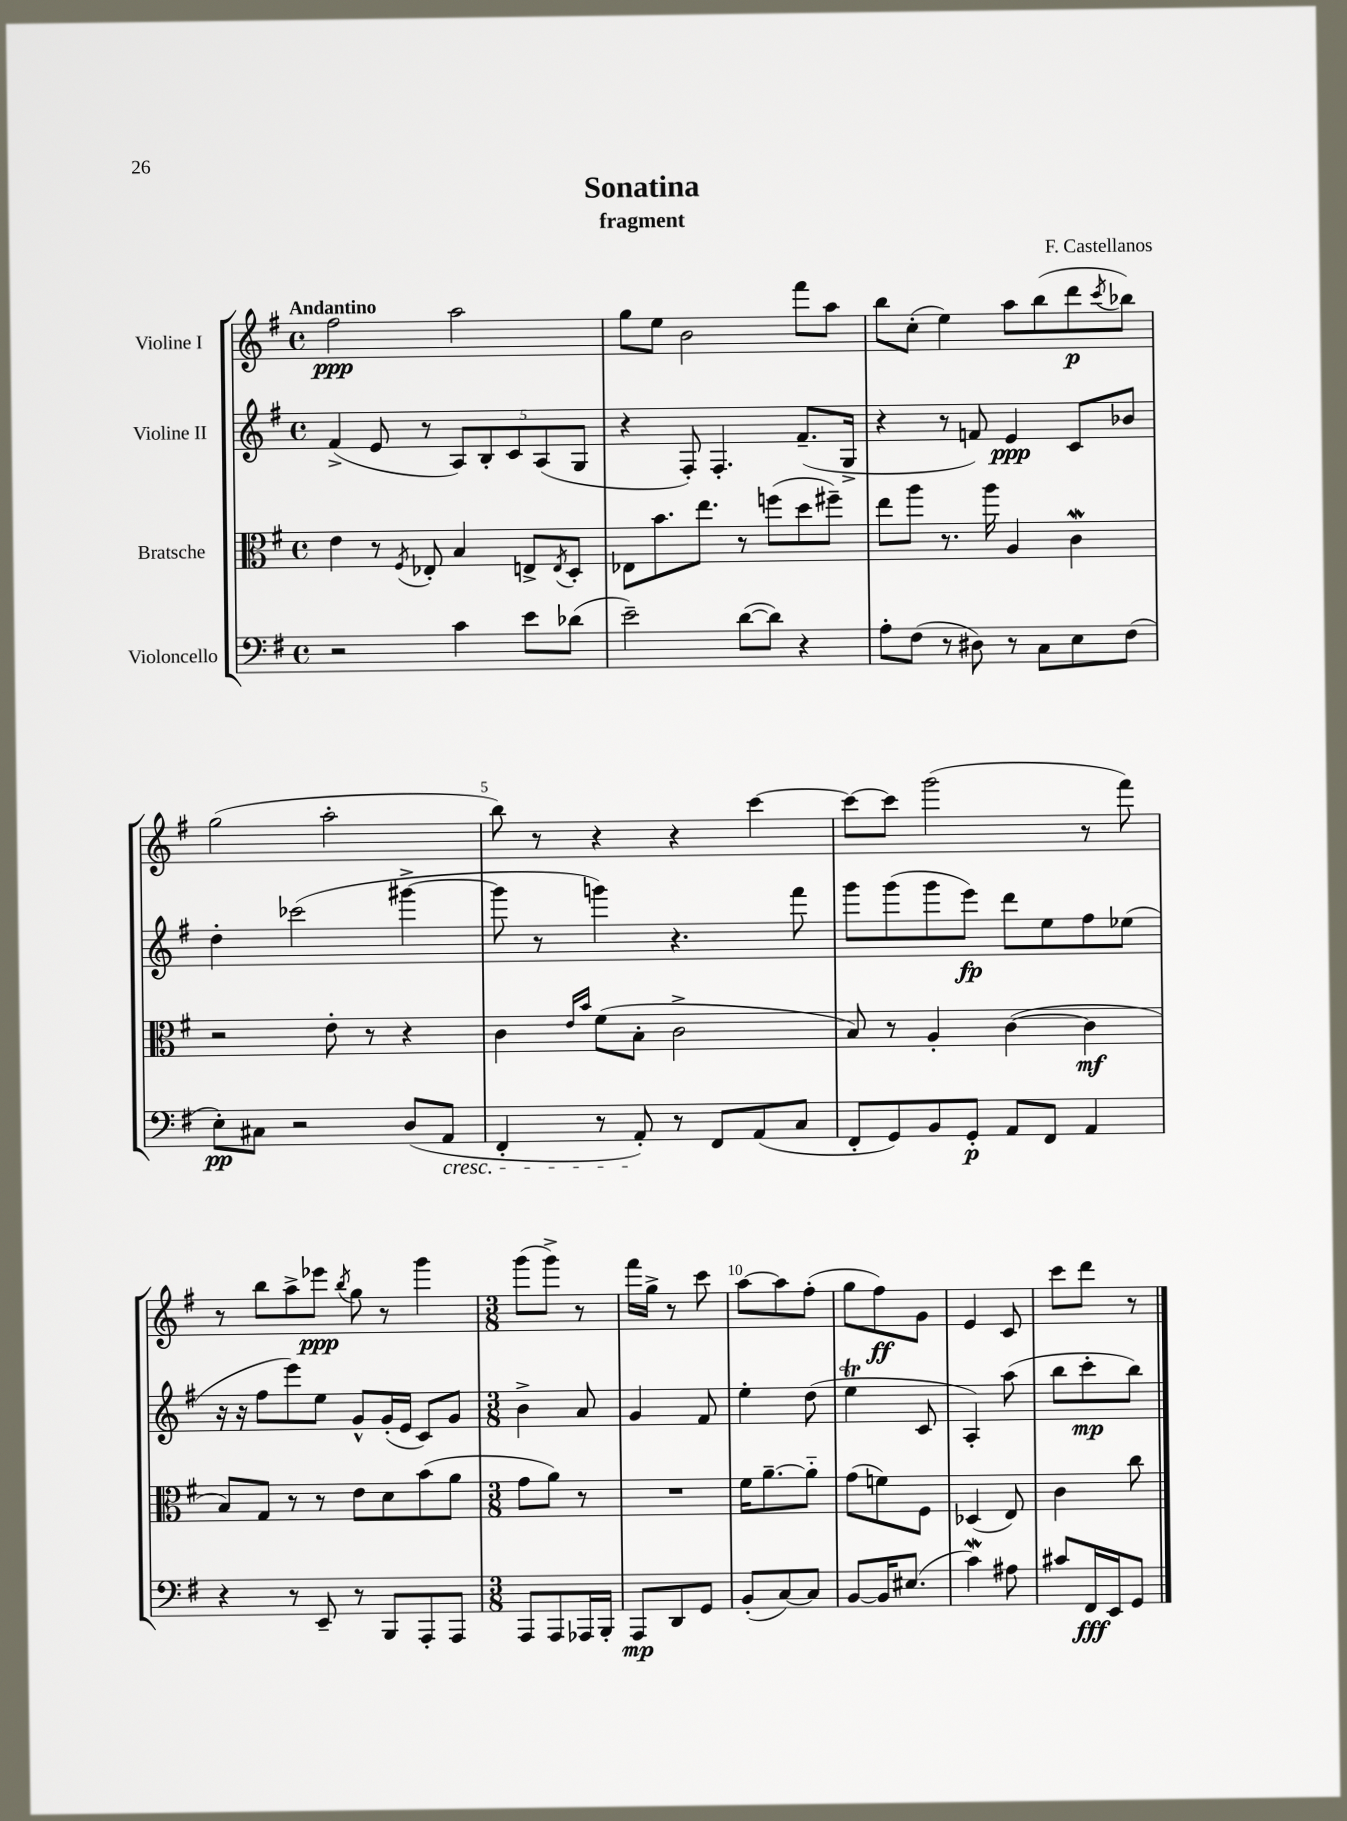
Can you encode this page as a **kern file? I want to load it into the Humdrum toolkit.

**kern	**kern	**kern	**kern
*staff4	*staff3	*staff2	*staff1
*clefF4	*clefC3	*clefG2	*clefG2
*k[f#]	*k[f#]	*k[f#]	*k[f#]
*M4/4	*M4/4	*M4/4	*M4/4
*met(c)	*met(c)	*met(c)	*met(c)
2r	4e	(4f#^	2ff#
.	8r	8e	.
.	8qF#	.	.
.	8E-'	8r	.
4c	4B	10A)	2aa
.	.	10B'	.
.	.	10c	.
8e	8E^	.	.
.	.	(10A	.
.	8qE	.	.
(8d-	8D'	.	.
.	.	10G	.
=	=	=	=
2e~)	8E-	4r	8gg
.	8.b	.	8ee
.	.	8F#')	2b
.	8.ee	.	.
.	.	4.F#'	.
([8d	8r	.	.
8d])	(8ff	.	.
4r	8dd	(8.f#~	8fff#
.	8ff#~)	.	8aa
.	.	16G^	.
=	=	=	=
8A'	8ee	4r	8bb
(8F#	8aa	.	(8cc'
8r	8.r	8r	4ee)
8D#)	.	8f)	.
.	16aa	.	.
8r	4A	4e	8aa
8C	.	.	(8bb
8E	4c	8c	8ddd
.	.	.	8qccc
(8F#	.	8b-	8bb-)
=	=	=	=
8E')	2r	4dd'	(2gg
8C#	.	.	.
2r	.	(2ccc-	.
.	8e'	.	2aa'
.	8r	.	.
(8D	4r	[4ggg#^	.
8AA	.	.	.
=	=	=	=
4FF#'	4c	8ggg#]	8bb)
.	.	8r	8r
.	16qqe	.	.
.	16qqb	.	.
8r	(8f#	4ggg)	4r
8AA')	8B'	.	.
8r	2c^	4.r	4r
8FF#	.	.	.
(8AA	.	.	[4ccc
8C	.	8fff#	.
=	=	=	=
8FF#'	8B)	8ggg	8ccc_
8GG)	8r	(8ggg	8ccc]
8BB	4A'	8ggg	(2ggg
8GG'	.	8eee)	.
8AA	([4c	8ddd	.
8FF#	.	8ee	.
4AA	4c]	8ff#	8r
.	.	(8ee-	8fff#)
=	=	=	=
4r	8B)	16r	8r
.	.	16r	.
.	8G	8ff#	8bb
8r	8r	8eee)	8aa^
8EE~	8r	8ee	8eee-
.	.	.	8qbb
8r	8e	8g^^	8gg
8BBB	8d	(16g'	8r
.	.	16e	.
8AAA'	(8b	8c)	4ggg
8AAA	8a	8g	.
=	=	=	=
*M3/8	*M3/8	*M3/8	*M3/8
8AAA	8g	4b^	(8ggg
8AAA	8a)	.	8ggg^)
16AAA-	8r	8a	8r
16BBB'	.	.	.
=	=	=	=
8AAA	4.r	4g	16fff#
.	.	.	16gg^
8DD	.	.	8r
8GG	.	8f#	8ccc
=	=	=	=
(8BB'	16f#	4ee'	[8aa
.	[8.a~	.	.
[8C)	.	.	8aa]
8C]	8a'~]	(8dd	(8ff#'
=	=	=	=
[8BB	(8g	4ee	8gg
16BB]	8f)	.	8ff#)
(8.E#	.	.	.
.	8F#	8c	8g
=	=	=	=
4c)	(4D-	4A')	4e
8A#	8E)	(8aa	8c
=	=	=	=
8c#	4c	8bb	8ccc
16FF#	.	8ccc'	8ddd
16EE	.	.	.
8GG	8cc	8bb)	8r
==	==	==	==
*-	*-	*-	*-
